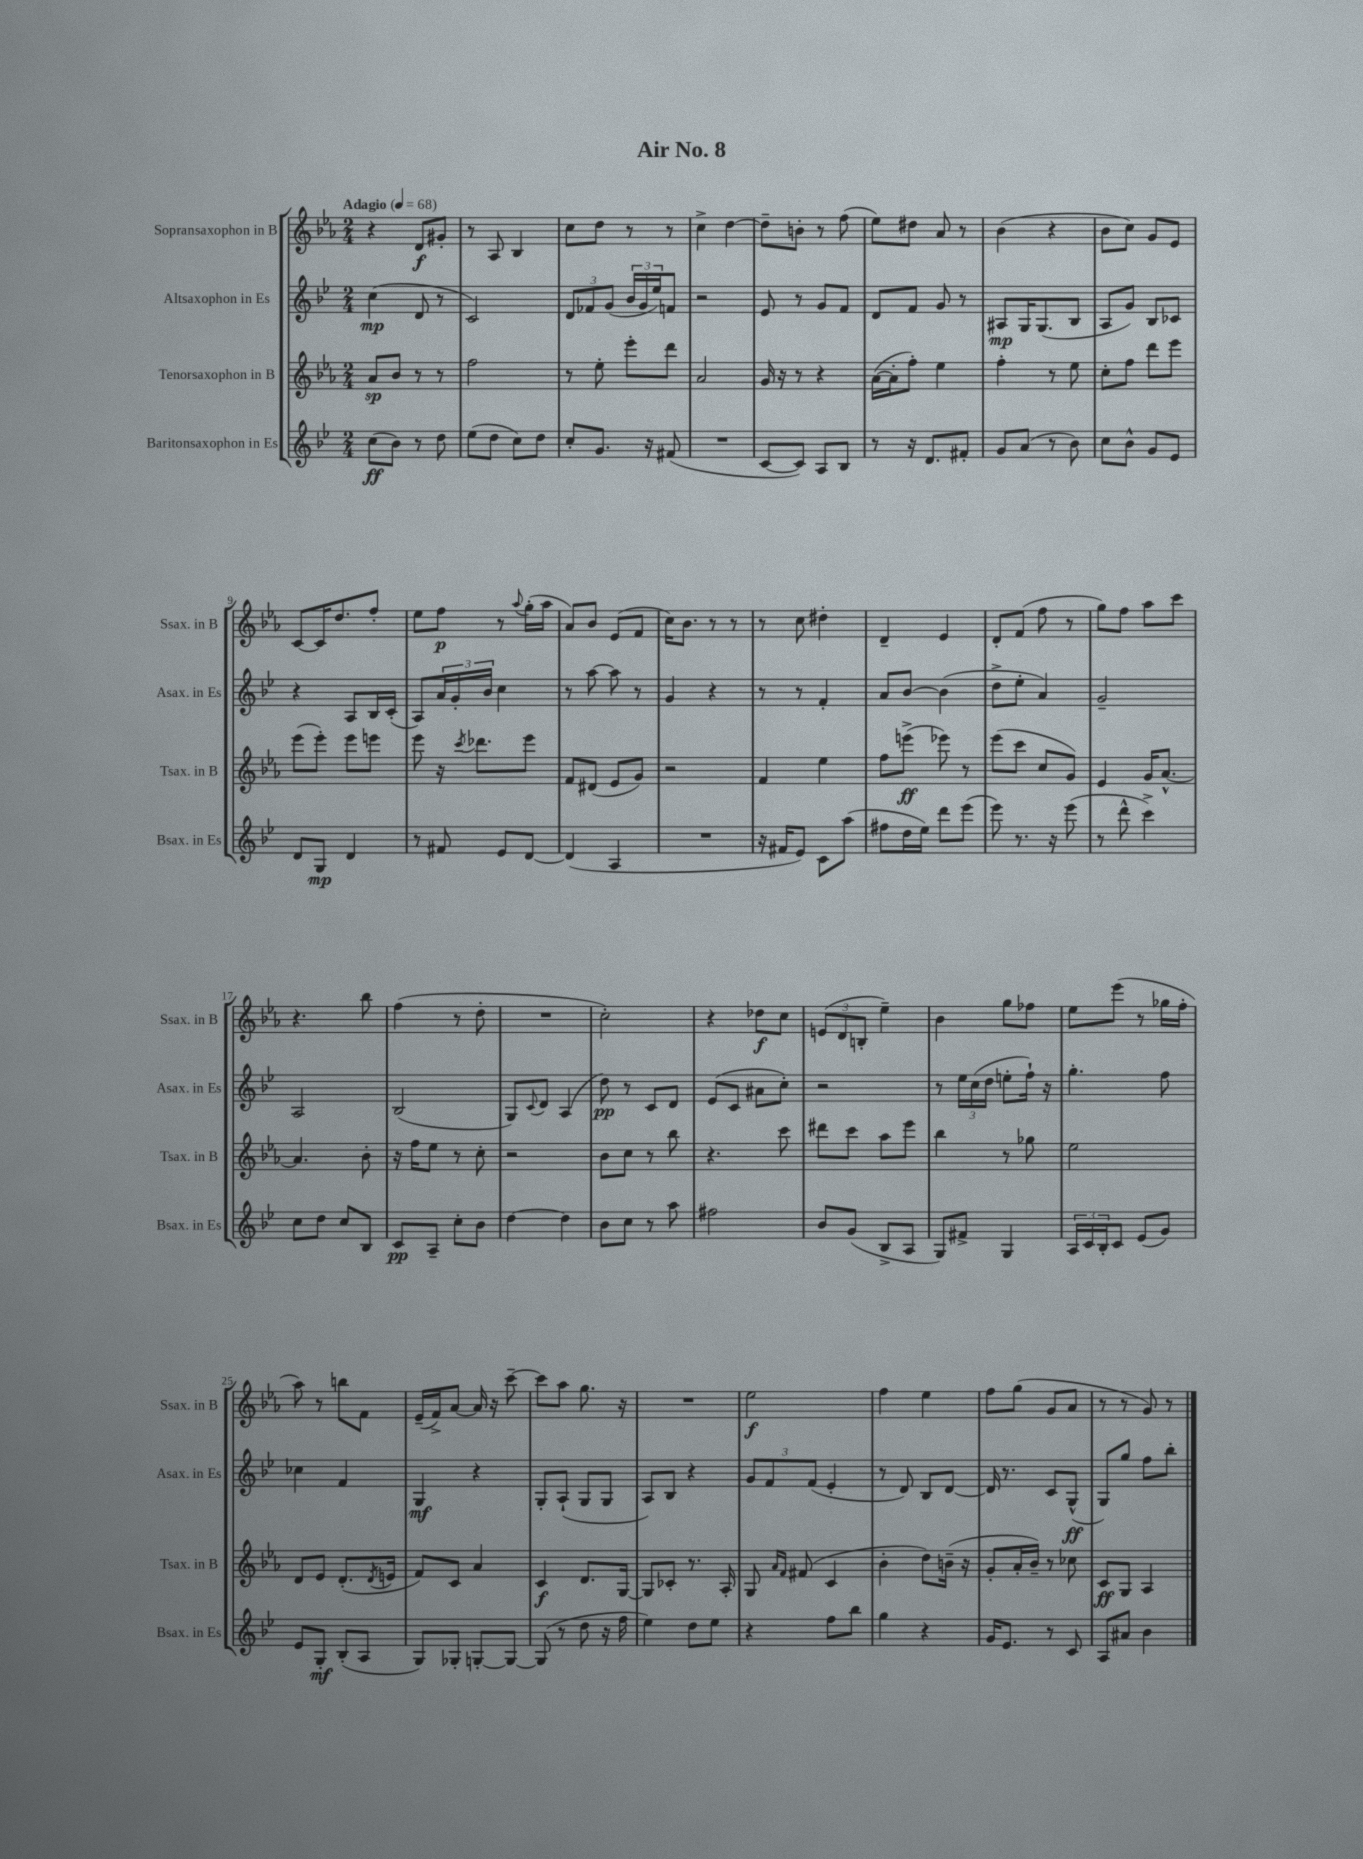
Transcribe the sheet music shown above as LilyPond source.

\header { title = "Air No. 8" }
<<
\new StaffGroup <<
\new Staff = "s0" \with { instrumentName = "Sopransaxophon in B" shortInstrumentName = "Ssax. in B" } {
    \clef treble \key ees \major \numericTimeSignature \time 2/4 \tempo "Adagio" 4 = 68
    r4 d'8\f gis'8-. |
    r8 aes8 bes4 |
    c''8 d''8 r8 r8 |
    c''4-> d''4~ |
    d''8-- b'8-. r8 f''8( |
    ees''8) dis''8 aes'8 r8 |
    bes'4( r4 |
    bes'8 c''8) g'8 ees'8 |
    c'8~ c'16 d''8. f''8-. |
    ees''8 f''8\p r8 \appoggiatura { aes''8 } g''16-.( aes''16 |
    aes'8) bes'8 ees'8( f'8 |
    c''16) bes'8. r8 r8 |
    r8 c''8 dis''4-. |
    d'4-- ees'4 |
    d'8-. f'8( f''8 r8 |
    g''8) f''8 aes''8 c'''8 |
    r4. bes''8 |
    f''4( r8 d''8-. |
    R2 |
    c''2-.) |
    r4 des''8\f c''8 |
    \tuplet 3/2 { e'8( d'8 b8-. } ees''4--) |
    bes'4 g''8 fes''8 |
    ees''8 ees'''8( r8 ges''16 f''16-. |
    aes''8) r8 b''8 f'8 |
    ees'16--( f'16->) aes'8~ aes'16 r16 c'''8~-- |
    c'''8 aes''8 g''8. r16 |
    R2 |
    ees''2\f |
    f''4 ees''4 |
    f''8 g''8( g'8 aes'8 |
    r8 r8 g'8) r8 \bar "|." |
}
\new Staff = "s1" \with { instrumentName = "Altsaxophon in Es" shortInstrumentName = "Asax. in Es" } {
    \clef treble \key bes \major \numericTimeSignature \time 2/4
    c''4\mp( d'8 r8 |
    c'2) |
    \tuplet 3/2 { d'8 fes'8 g'8( } \tuplet 3/2 { bes'16 g'16 ees''16) } f'8 |
    r2 |
    ees'8 r8 g'8 f'8 |
    d'8 f'8 g'8 r8 |
    ais8\mp g16 g8.( bes8 |
    a8 g'8) bes8 ces'8 |
    r4 a8 bes16 c'16-.( |
    a8) \tuplet 3/2 { a'16 g'16-. bes'16 } c''4 |
    r8 a''8~ a''8 r8 |
    g'4 r4 |
    r8 r8 f'4-. |
    a'8 bes'8~ bes'4( |
    d''8-> ees''8-. a'4) |
    g'2-- |
    a2 |
    bes2( |
    g8) \appoggiatura { c'8 } d'8 a4( |
    d''8\pp) r8 c'8 d'8 |
    ees'8( c'8 ais'8 c''8-.) |
    r2 |
    r8 \tuplet 3/2 { ees''16 c''16( d''16 } e''8-. f''16-!) r16 |
    g''4.-. f''8 |
    ces''4 f'4 |
    g4\mf r4 |
    g8-. a8-!( g8 g8 |
    a8) bes8 r4 |
    \tuplet 3/2 { g'8 f'8 f'8( } ees'4-. |
    r8 d'8) bes8 d'8~ |
    d'16 r8. c'8 g8-^\ff( |
    g8) g''8 f''8 bes''8-. \bar "|." |
}
\new Staff = "s2" \with { instrumentName = "Tenorsaxophon in B" shortInstrumentName = "Tsax. in B" } {
    \clef treble \key ees \major \numericTimeSignature \time 2/4
    aes'8\sp bes'8 r8 r8 |
    f''2 |
    r8 ees''8-. ees'''8-. d'''8 |
    aes'2 |
    g'16 r16 r8 r4 |
    aes'16~( aes'16-. f''8-.) ees''4 |
    f''4-. r8 ees''8 |
    c''8-. f''8 d'''8 ees'''8 |
    ees'''8( ees'''8-.) ees'''8 e'''8 |
    ees'''8 r16 \acciaccatura { c'''8 } des'''8. ees'''8 |
    f'8 dis'8( ees'8 g'8) |
    r2 |
    f'4 ees''4 |
    f''8 e'''8->\ff( ees'''8) r8 |
    ees'''8( c'''8 c''8 g'8) |
    ees'4 g'16 aes'8.~-^ |
    aes'4. bes'8-. |
    r16 f''16 ees''8 r8 c''8-. |
    r2 |
    bes'8 c''8 r8 bes''8 |
    r4. c'''8 |
    dis'''8 c'''8 aes''8 ees'''8 |
    bes''4 r8 ges''8 |
    ees''2 |
    d'8 ees'8 d'8.-.( \acciaccatura { d'8 } e'16 |
    f'8) c'8 aes'4 |
    c'4\f d'8. g16~ |
    g8 ces'8-. r8. aes16-. |
    g8 \grace { aes'16 f'16 } fis'8( c'4 |
    bes'4-. d''8) b'16--( r16 |
    g'8-. aes'16-. bes'16--) r8 ces''8 |
    c'8\ff g8 aes4 \bar "|." |
}
\new Staff = "s3" \with { instrumentName = "Baritonsaxophon in Es" shortInstrumentName = "Bsax. in Es" } {
    \clef treble \key bes \major \numericTimeSignature \time 2/4
    c''8\ff( bes'8) r8 d''8 |
    ees''8( d''8 c''8) d''8 |
    c''8-. g'8. r16 fis'8( |
    R2 |
    c'8~ c'8) a8 bes8 |
    r8 r16 d'8. fis'8-. |
    g'8 a'8( r8 bes'8) |
    c''8 bes'8-^ g'8 ees'8 |
    d'8 g8\mp d'4 |
    r8 fis'8 ees'8 d'8~ |
    d'4( a4 |
    R2 |
    r16 fis'16 ees'8) c'8 a''8( |
    fis''8 d''16 ees''16) d'''8 ees'''8( |
    ees'''8) r8. r16 ees'''8( |
    r8 d'''8-^ c'''4->) |
    c''8 d''8 c''8 bes8 |
    c'8\pp a8-- c''8-. bes'8 |
    d''4~ d''4 |
    bes'8 c''8 r8 a''8 |
    fis''2 |
    bes'8 g'8( bes8-> a8 |
    g8) fis'8-> g4 |
    \tuplet 3/2 { a16 c'16 bes16-. } c'8 ees'8( g'8) |
    ees'8 g8-.\mf bes8-.( a8 |
    g8) ges8-. g8~-. g8~ |
    g8( r8 d''8 r16 f''16 |
    ees''4) d''8 ees''8 |
    r4 f''8 bes''8 |
    g''4 r4 |
    g'16 ees'8. r8 c'8 |
    a8 ais'8 bes'4 \bar "|." |
}
>>
>>
